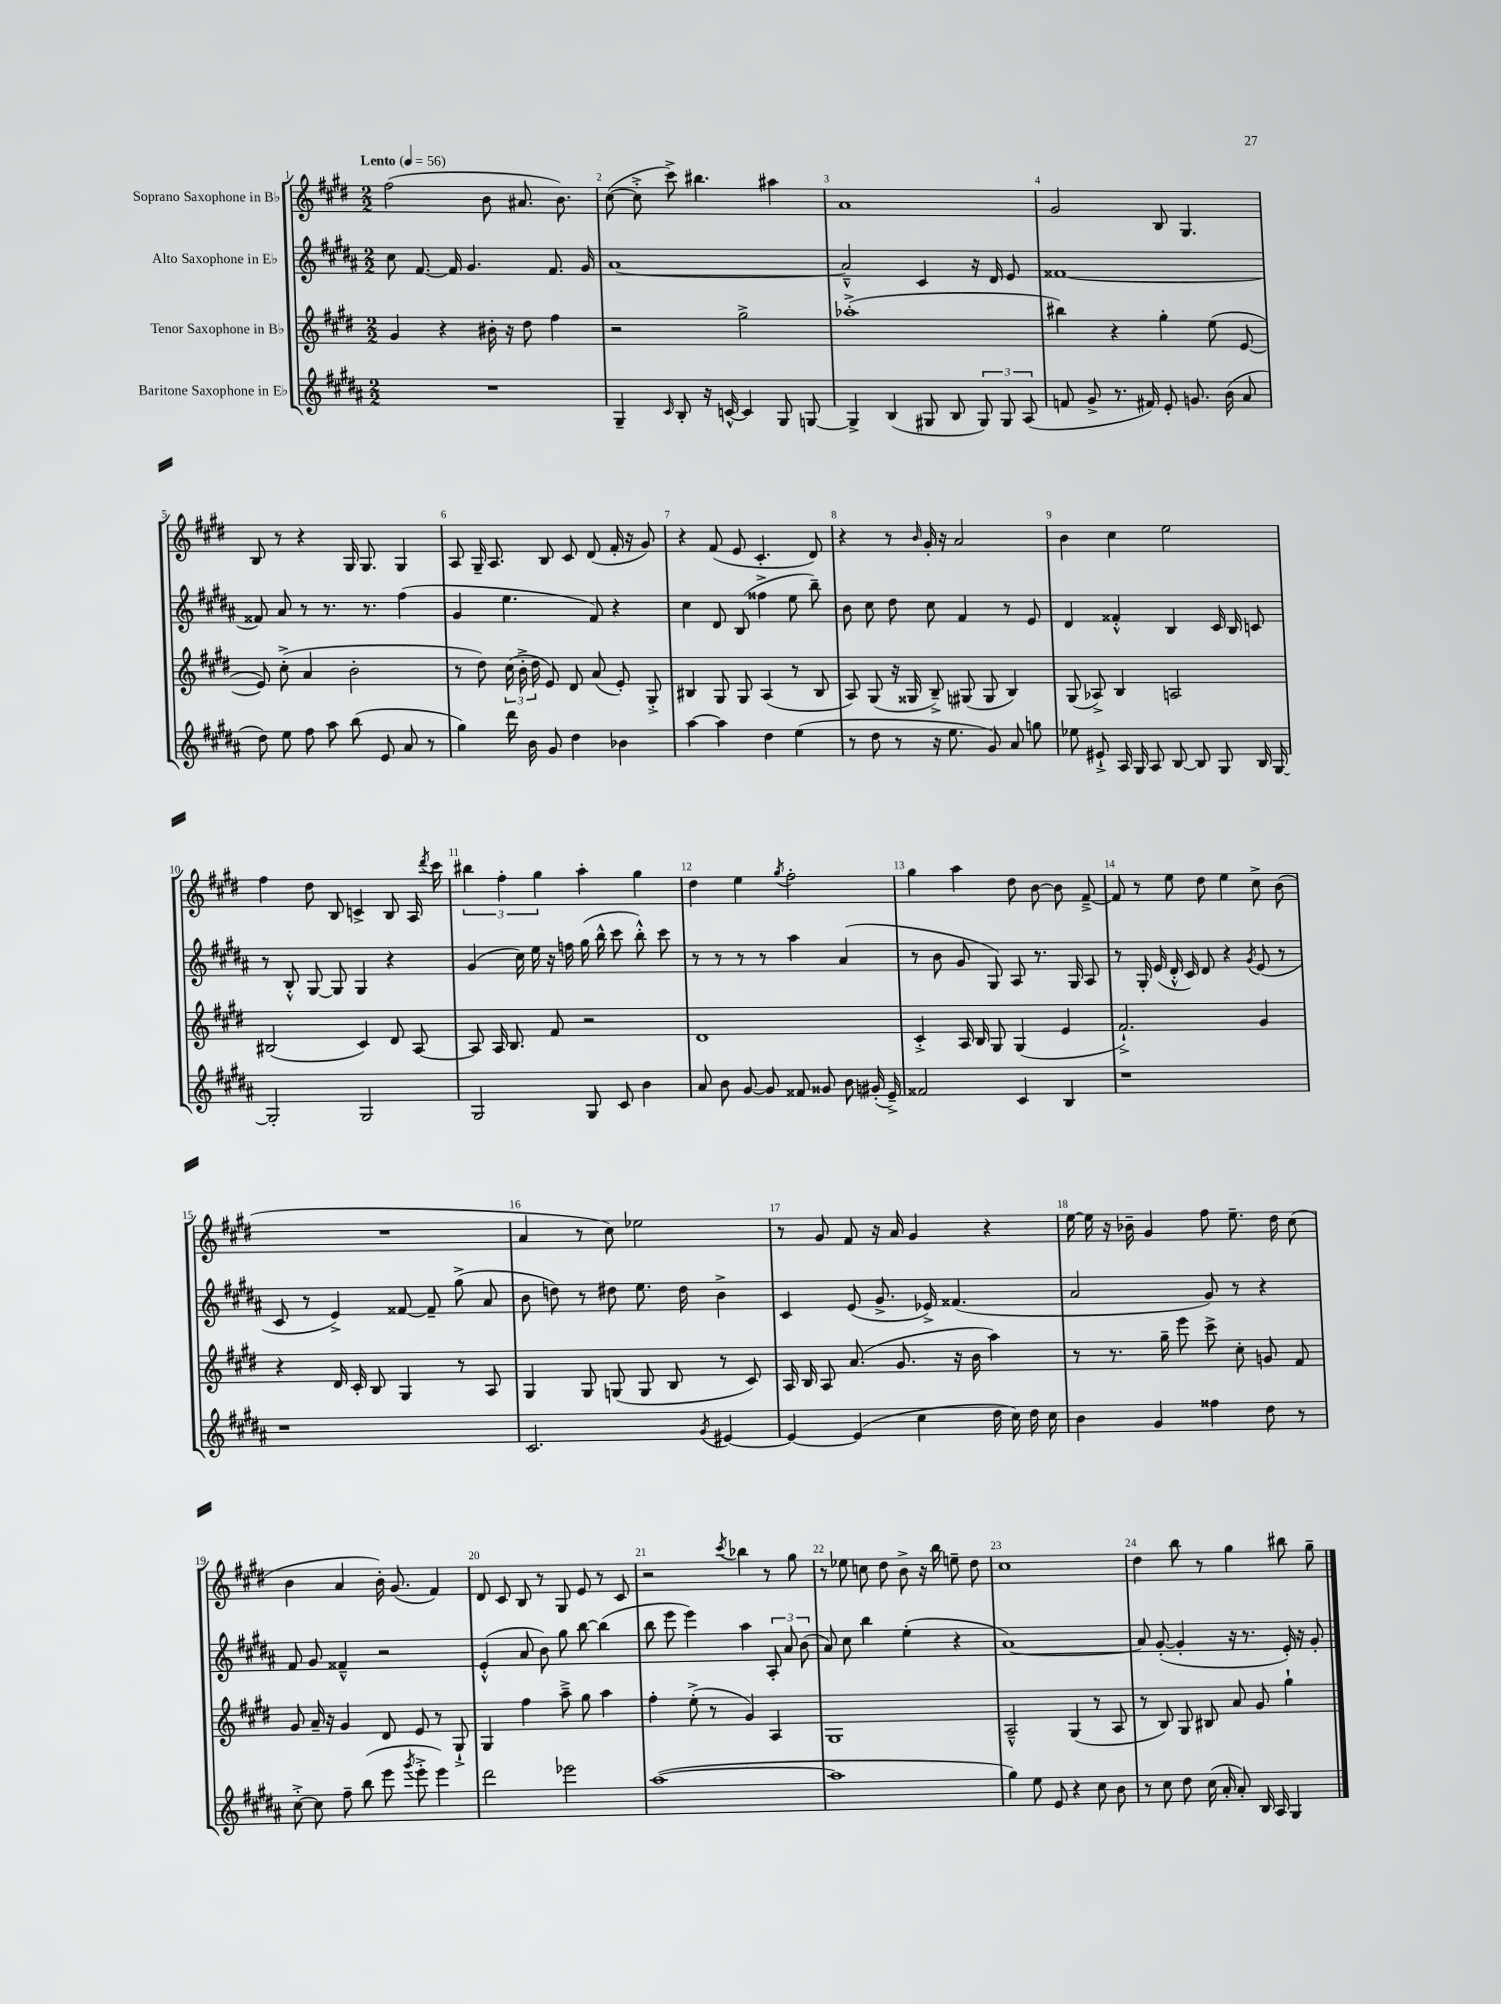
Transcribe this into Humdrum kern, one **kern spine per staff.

**kern	**kern	**kern	**kern
*part4	*part3	*part2	*part1
*staff4	*staff3	*staff2	*staff1
*I"Baritone Saxophone in E♭	*I"Tenor Saxophone in B♭	*I"Alto Saxophone in E♭	*I"Soprano Saxophone in B♭
*clefG2	*clefG2	*clefG2	*clefG2
*k[f#c#g#d#a#]	*k[f#c#g#d#]	*k[f#c#g#d#a#]	*k[f#c#g#d#]
*M2/2	*M2/2	*M2/2	*M2/2
*MM56	*MM56	*MM56	*MM56
=1	=1	=1	=1
!	!	!	!LO:TX:a:B:t=Lento
1r	4g#/	8cc#\	(2ff#\
.	.	[8.f#/	.
.	4r	.	.
.	.	16f#/]	.
.	.	4.g#/	.
.	16b#X'\	.	8b\
.	16r	.	.
.	8dd#\	.	8.a#X/
.	4ff#\	8.f#/	.
.	.	.	8.b\)
.	.	16g#/	.
=2	=2	=2	=2
4G#~/	2r	[1a#	([8cc#\
.	.	.	8cc#'^\]
16qqc#/	.	.	.
8B'/	.	.	8ccc#^\)
16r	.	.	4.bb#X\
[16cn^^/	.	.	.
4c/]	2gg#^\	.	.
8G#/	.	.	4aa#X\
[8Gn/	.	.	.
=3	=3	=3	=3
4G^/]	(1aa-X'^	2a#~^^/]	1a
(4B/	.	.	.
8G#X/	.	4c#/	.
8B/	.	.	.
12G#/)	.	16r	.
.	.	16d#/	.
12G#/	.	.	.
.	.	8e/	.
(12A#/	.	.	.
=4	=4	=4	=4
8fn/	4bb#X\)	[1f##X	2g#/
8g#^/	.	.	.
8.r	4r	.	.
16f#X/)	.	.	.
8e'/	4gg#'\	.	8B/
8.gn/	.	.	4.G#/
.	(8ee\	.	.
(16b\	.	.	.
8a#/	[8e/	.	.
!!LO:LB:g=z
=5	=5	=5	=5
8dd#\)	8e/])	8f##X/]	8B/
8ee\	(8cc#'^\	8a#/	8r
8ff#\	4a/	8r	4r
8aa#\	.	8.r	.
(8bb\	2b'\	.	16G#/
.	.	8.r	8.G#/
8e/	.	.	.
8a#/	.	(4ff#\	4G#/
8r	.	.	.
=6	=6	=6	=6
4gg#\)	8r	4g#/	8A/
.	8dd#\)	.	16G#~/
.	.	.	8.A/
16ddd#\	(24cc#\	4.ee\	.
.	24b'^\	.	.
16b\	.	.	.
.	24dd#\	.	.
8g#/	8e/)	.	8B/
4dd#\	8d#/	.	8c#/
.	(8a/	8f#/)	(8d#/
4b-X\	8e'/)	4r	16f#'/
.	.	.	16r
.	8G#'^/	.	8g#/)
=7	=7	=7	=7
[4aa#\	4B#X/	4cc#\	4r
4aa#\]	8G#/	8d#/	(8f#/
.	8G#/	(8B/	8e/
4dd#\	(4A/	4ff##X^\	4.c#'/
(4ee\	8r	8ee\	.
.	8B#/	8bb~\)	8d#/)
=8	=8	=8	=8
8r	8A/)	8b\	4r
8dd#\	(8G#/	8cc#\	.
8r	16r	8dd#\	8r
.	16G##X/	.	.
.	.	.	16qqb/
16r	8B~^/)	8cc#\	16g#'/
8.ee\	.	.	16r
.	(8G#X/	4f#/	2a/
8g#/)	8G#/	.	.
8a#/	4B/)	8r	.
8ggn\	.	8e/	.
=9	=9	=9	=9
8ee-X\	(8G#/	4d#/	4b\
8e#X`^/	8A-X^/)	.	.
16A#/	4B/	4f##X'^^/	4cc#\
16G#/	.	.	.
8A#/	.	.	.
[8B/	2An/	4B/	2ee\
8B/]	.	.	.
8G#/	.	16c#/	.
.	.	16B/	.
16B/	.	8cn/	.
[16G#/	.	.	.
!!LO:LB:g=z
=10	=10	=10	=10
2G#'/]	(2B#X/	8r	4ff#\
.	.	8B'^^/	.
.	.	[8G#/	8dd#\
.	.	8G#/]	8B/
2G#/	4c#/)	4G#/	4cn^/
.	8d#/	4r	8B/
.	[8A/	.	16A/
.	.	.	8qddd#/
.	.	.	16ccc#\
=11	=11	=11	=11
2G#/	8A/]	(4g#/	6bb#X\
.	16A/	.	.
.	.	.	6ff#'\
.	8.B/	.	.
.	.	16cc#\)	.
.	.	16ee\	.
.	.	.	6gg#\
.	8f#/	16r	.
.	.	16ffn\	.
8G#/	2r	(16gg#\	4aa'\
.	.	16bb^^\	.
8c#/	.	8ccc#\	.
4b\	.	8bb'^^\)	4gg#\
.	.	8ccc#\	.
=12	=12	=12	=12
8a#/	1d#	8r	4dd#\
8b\	.	8r	.
[8g#/	.	8r	4ee\
8g#/]	.	8r	.
.	.	.	8qgg#/
8f##X/	.	4aa#\	2ff#'\
8g##X/	.	.	.
8b\	.	(4a#/	.
(16g#X'/	.	.	.
16e~^/)	.	.	.
=13	=13	=13	=13
2f##X/	4c#'^/	8r	4gg#\
.	.	8b\	.
.	16A/	8g#/	4aa\
.	16B/	.	.
.	8G#/	8G#/)	.
4c#/	(4G#/	8A#/	8dd#\
.	.	8.r	[8b\
4B/	4e/	.	8b\]
.	.	16G#/	.
.	.	8A#/	[8f#~^/
=14	=14	=14	=14
1r	2.f#`^/)	8r	8f#/]
.	.	16G#'/	8r
.	.	(16e/	.
.	.	16d#'^^/	8ee\
.	.	16c#/)	.
.	.	8d#/	8dd#\
.	.	4r	4ee\
.	.	8qg#/	.
.	4g#/	(8e/	8cc#^\
.	.	8r	(8b\
!!LO:LB:g=z
=15	=15	=15	=15
1r	4r	8c#/	1r
.	.	8r	.
.	16d#/	4e^/)	.
.	16c#'/	.	.
.	8B/	.	.
.	4G#/	[8f##X/	.
.	.	8f##~/]	.
.	8r	(8gg#^\	.
.	8A/	8a#/	.
=16	=16	=16	=16
2.c#/	4G#/	8b\	4a/
.	.	8ddn\)	.
.	8G#/	8r	8r
.	(8Gn/	8dd#X\	8cc#\)
.	8G/	8.ee\	2ee-X\
.	8B/	.	.
.	.	16dd#\	.
8qg#/	.	.	.
[4e#X/	8r	4b^\	.
.	8c#/)	.	.
=17	=17	=17	=17
4e#/_	16A/	4c#/	8r
.	16B/	.	.
.	8A/	.	8g#/
(4e#/]	(8.a/	(8e/	8f#/
.	.	8.g#^/	16r
.	8.g#/	.	16a/
4cc#\	.	.	4g#/
.	.	16e-X^/)	.
.	16r	(4.f##X/	.
.	16b\	.	.
16dd#\	4aa\)	.	4r
16cc#\)	.	.	.
16dd#\	.	.	.
16cc#\	.	.	.
=18	=18	=18	=18
4b\	8r	2a#/	[16ee\
.	.	.	16ee\]
.	8.r	.	16r
.	.	.	16b-X~\
4g#/	.	.	4g#/
.	16gg#~\	.	.
.	8eee\	.	.
4ff##X\	8ccc#^\	8g#/)	8ff#\
.	8cc#'\	8r	8.ee~\
8dd#\	8gn/	4r	.
.	.	.	16dd#\
8r	8f#/	.	(8cc#\
!!LO:LB:g=z
=19	=19	=19	=19
[8cc#'^\	8g#/	8f#/	4b\
8cc#\]	16a~/	8g#/	.
.	16r	.	.
8ff#~\	4g#/	4f##X~^^/	4a/
(8bb\	.	.	.
8eee\	8d#/	2r	16b'\)
.	.	.	(8.g#/
8qggg#/	.	.	.
8eee'^\	8e/	.	.
4eee\)	8r	.	4f#/)
.	8G#`^/	.	.
=20	=20	=20	=20
2ddd#\	4G#/	(4e'^^/	8d#/
.	.	.	8c#/
.	4ff#\	8a#/	8B/
.	.	8b\)	8r
2eee-X\	8aa~^\	8gg#\	8G#/
.	8gg#\	[8bb\	8e/
.	4aa\	(4bb\]	8r
.	.	.	8c#/
=21	=21	=21	=21
([1aa#	4ff#'\	8bb\	2r
.	.	8eee\	.
.	(8ee'^\	4eee\)	.
.	8r	.	.
.	.	.	8qccc#/
.	4g#/)	4aa#\	4bb-X\
.	4A/	12A#'/	8r
.	.	12a#/	.
.	.	.	8gg#\
.	.	(12b\	.
=22	=22	=22	=22
1aa#]	1G#	8a#/)	8r
.	.	8cc#\	8ee-X\
.	.	4bb\	8ccn\
.	.	.	8dd#\
.	.	(4ee'\	8b^\
.	.	.	16r
.	.	.	16bb\
.	.	4r	8een~\
.	.	.	8dd#\
=23	=23	=23	=23
4gg#\)	2A~^^/	[1a#)	1cc#
8ee\	.	.	.
8e/	.	.	.
4r	(4G#/	.	.
8cc#\	8r	.	.
8b\	8A/	.	.
=24	=24	=24	=24
8r	8r	8a#/]	4dd#\
8cc#\	8B/)	([8g#'/	.
8dd#\	8G#/	4g#'/]	8bb\
(16cc#\	8B#X/	.	8r
16a#'/	.	.	.
8a#'/)	8a/	16r	4gg#\
.	.	8.r	.
16B/	8g#/	.	.
16A#/	.	.	.
4G#/	4gg#`\	16e'/)	8bb#X\
.	.	16r	.
.	.	8g#'/	8gg#~\
==	==	==	==
*-	*-	*-	*-
